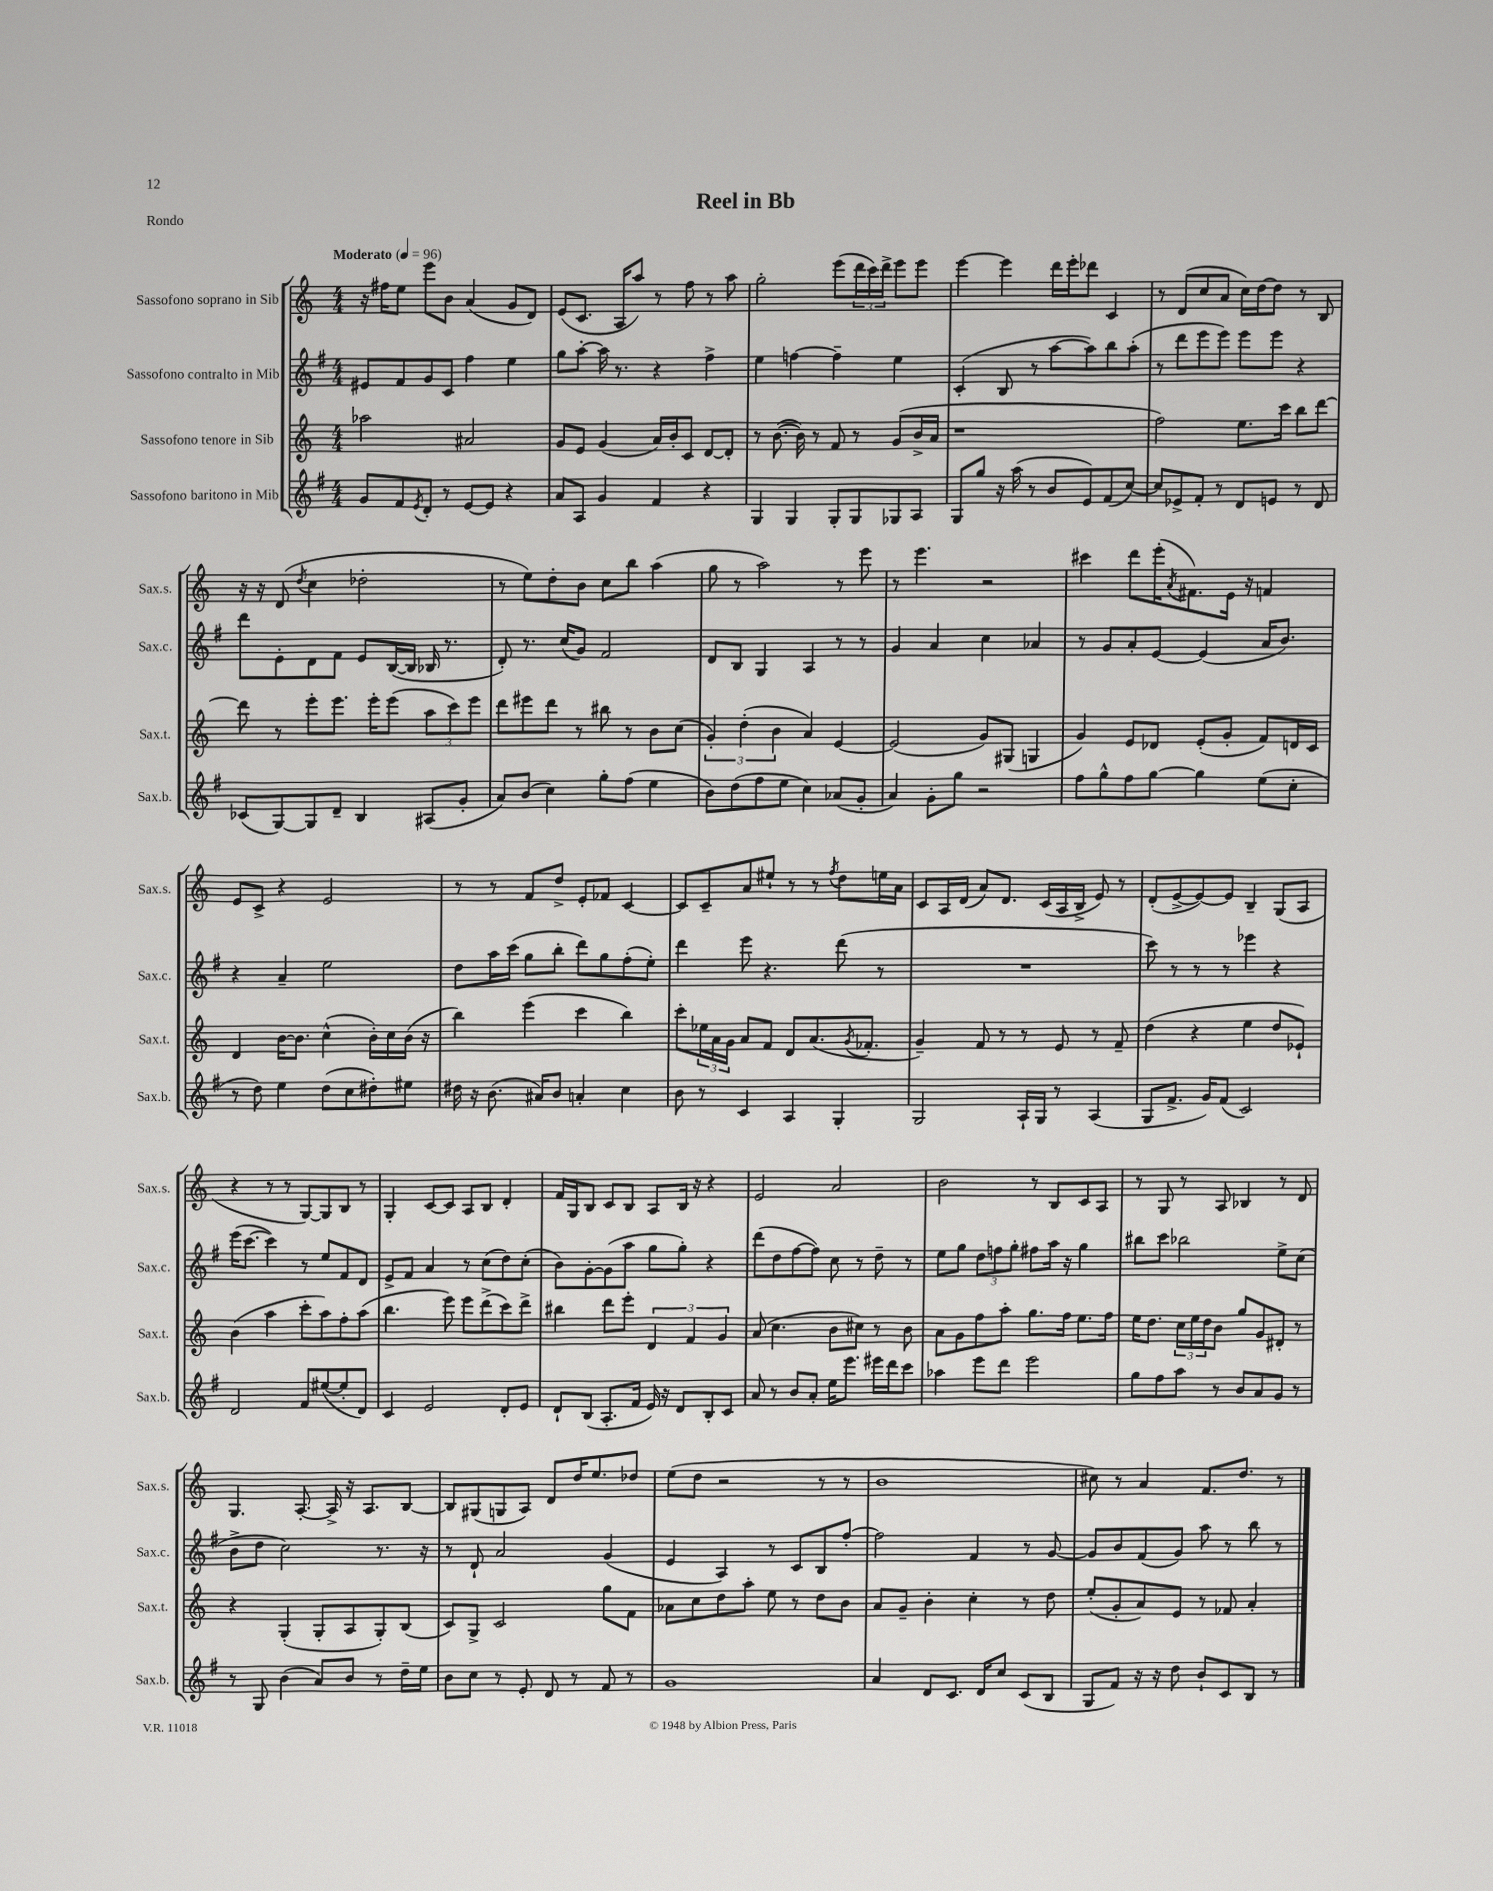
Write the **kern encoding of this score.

**kern	**kern	**kern	**kern
*staff4	*staff3	*staff2	*staff1
*clefG2	*clefG2	*clefG2	*clefG2
*k[f#]	*k[]	*k[f#]	*k[]
*M4/4	*M4/4	*M4/4	*M4/4
*MM96	*MM96	*MM96	*MM96
8g	2aa-	8e#	16r
.	.	.	16ff#
8f#	.	8f#	8ee
8qe	.	.	.
8d'	.	8g	8eee
8r	.	8c	8b
[8e	2a#	4ff#	(4a
8e]	.	.	.
4r	.	4ee	8g
.	.	.	8d)
=	=	=	=
8a	8g	8gg	(8e
8A	8e	[8aa'	8.c
4g	(4g	16aa]	.
.	.	8.r	16A
.	.	.	8aa)
4f#	16a)	4r	8r
.	16b'	.	.
.	8c	.	8ff
4r	[8d	4ff#^	8r
.	8d']	.	8aa
=	=	=	=
4G	8r	4ee	2gg'
.	([8.b	.	.
4G	.	[4ff	.
.	16b])	.	.
.	8r	.	.
8G'	8f	4ff~]	(8eee
8G	8r	.	24ddd
.	.	.	24ccc)
.	.	.	24ddd^
8G-	(8g	4ee	8eee
8A	16b^	.	8eee
.	16a	.	.
=	=	=	=
8G	1r	(4c'	[4eee
8gg	.	.	.
16r	.	8B	4eee]
(16aa	.	.	.
8r	.	8r	.
8b	.	[8aa	16ddd
.	.	.	16eee'
8e)	.	8aa])	8ddd-
(8f#	.	8bb	4c
[8cc)	.	(8aa'	.
=	=	=	=
8cc]	2ff)	8r	8r
8e-^	.	8ddd	(8d
8f#'	.	8eee	8cc
8r	.	8eee)	8a
8d	8.ee	8eee	16cc)
.	.	.	[16dd
8e	.	8eee	8dd]
.	16ccc	.	.
8r	8bb	4r	8r
8d	[8ddd	.	8B
=	=	=	=
(8c-	8ddd]	8ddd	16r
.	.	.	16r
[8G)	8r	8e'	(8d
.	.	.	8qdd
8G]	8eee'	8d	4cc
8d~	8.eee	8f#	.
4B	.	8e	2dd-'
.	16eee'	.	.
.	(8eee	([16B	.
.	.	16B]	.
(8A#	12aa	16B-	.
.	.	8.r	.
.	12ccc)	.	.
8g'	.	.	.
.	12eee	.	.
=	=	=	=
8a)	8ddd	8d')	8r
(8b	8eee#	8.r	8ee)
4cc)	8ddd	.	8dd'
.	.	(16cc	.
.	8r	8g)	8b
8gg'	8bb#	2f#	8cc
(8ff#	8r	.	8bb
4ee	8b	.	(4aa
.	(8cc	.	.
=	=	=	=
8b)	6g')	8d	8gg
(8dd	.	8B	8r
.	(6dd'	.	.
8ff#	.	4G	2aa)
.	6b	.	.
8ee	.	.	.
4cc)	4a)	4A	.
(8a-	[4e	8r	8r
8g'	.	8r	8eee
=	=	=	=
4a)	(2e]	4g	8r
.	.	.	4.eee
8g'	.	4a	.
8gg	.	.	.
2r	8g)	4cc	2r
.	(8G#	.	.
.	4G	4a-	.
=	=	=	=
8ff#	4g)	8r	4ccc#
8gg^^	.	8g	.
8ff#	8e	8a'	8ddd
[8gg	8d-	[8e	(16eee'
.	.	.	8qa
.	.	.	8.f#)
4gg]	(8e'	(4e]	.
.	8g'	.	16e
.	.	.	16r
(8ee	8f)	16a	4f
.	.	8.b)	.
8cc'	16d	.	.
.	16c	.	.
=	=	=	=
8r	4d	4r	8e
8dd)	.	.	8c^
4ee	[16b	4a~	4r
.	8.b]	.	.
(8dd	(4cc^^	2ee	2e
8cc	.	.	.
8dd#')	16b')	.	.
.	16cc	.	.
8ee#	(16b	.	.
.	16r	.	.
=	=	=	=
16dd#	4bb)	8dd	8r
16r	.	.	.
(8.b	.	16aa	8r
.	.	(16ccc	.
.	(4eee	8gg	8f
16a#)	.	.	.
8b	.	8bb'	8dd^
4a'	4ccc	8ddd)	8e'
.	.	8gg	8f-
4cc	4bb)	(8ff#'	[4c
.	.	8ee')	.
=	=	=	=
8b	8ccc'	4ddd	8c]
8r	24ee-	.	8c~
.	24a	.	.
.	24g	.	.
4c	8a	8eee	8a
.	8f	4.r	8ee#`
4A	8d	.	8r
.	(8.a	.	8r
.	.	.	8qff
4G'	.	(8ddd	8dd
.	8qg	.	.
.	8.f-'	.	.
.	.	8r	16ee
.	.	.	16a
=	=	=	=
2G	4g~)	1r	8c
.	.	.	16A
.	.	.	(16d
.	8f	.	8a)
.	8r	.	8.d
16A`	8r	.	.
16G	.	.	(16c
8r	8e	.	16A
.	.	.	16B^
(4A	8r	.	8e)
.	8f~	.	8r
=	=	=	=
8G	(4dd	8ccc)	(8d'
8.f#^	.	8r	[8e^
.	4r	8r	8e_)
16g)	.	.	.
(8f#	.	8r	8e]
2c)	4ee	4eee-	4B~
.	8dd	4r	(8G
.	8e-`)	.	8A
=	=	=	=
2d	(4b	(16eee	4r
.	.	[8.ccc	.
.	4aa	4ccc])	8r
.	.	.	8r
8f#	8ccc'	8r	[8G)
([8ee#	8aa)	8ee	8G]
8ee#']	8ff'	8f#	8B
8d)	(8aa	8d	8r
=	=	=	=
4c	4.bb	8e^	4G'
.	.	8f#	.
2e	.	4a	[8c
.	8eee)	.	8c]
.	8eee	8r	8A
.	(8ddd^	(8cc	8B
8d'	8ccc)	8dd)	4d'
8e	8ddd^	(8cc'	.
=	=	=	=
8d`	4bb#	8b)	16f
.	.	.	16G
(8B	.	[8g'	8B
8.A'	8ddd	(8g]	8c
.	8eee'	8aa	8B
16f#	.	.	.
16e)	6d	8gg	8A
16r	.	.	.
8d	.	8gg')	16B
.	6f	.	.
.	.	.	16r
8B'	.	4r	4r
.	6g	.	.
8c	.	.	.
=	=	=	=
8a	(8a	(8ddd	2e
8r	4.cc	8dd	.
8b	.	[8ff#	.
8a'	.	8ff#])	.
16ee	8b	8cc	2a
8.eee	.	.	.
.	8cc#)	8r	.
16eee#	8r	8dd~	.
16ddd	.	.	.
8ccc	8b	8r	.
=	=	=	=
4aa-	8a	8ee	2b
.	8g	8gg	.
8eee	8ff	12dd	.
.	.	12ff	.
8ddd	8aa'	.	.
.	.	12gg'	.
2eee	8.gg	8ff#	8r
.	.	16aa	8B
.	16ff	16r	.
.	8.ee	4gg	8c
.	.	.	8A
.	16ff	.	.
=	=	=	=
8gg	16ee	8bb#	8r
.	8.dd	.	.
8ff#	.	8ccc	8G
8aa	24cc	2bb-	8r
.	24ee	.	.
.	24dd	.	.
8r	8b	.	8A
8b	8gg	.	4B-
8a	8g	.	.
8g	8d#'	8ee^	8r
8r	8r	(8cc	8d
=	=	=	=
8r	4r	8b^	4.G
8G	.	8dd	.
(4b	(4G'	2cc)	.
.	.	.	[8.A'
8a)	8G'	.	.
.	.	.	16A^]
8b	8A	.	16r
.	.	.	8.A
8r	8G')	8.r	.
16dd~	(8B	.	[8B
16ee	.	16r	.
=	=	=	=
8b	8c)	8r	8B]
8cc	8G^	8d`	(8G#
8r	2c	2a	8G
8e'	.	.	8A)
8d	.	.	8d
8r	.	.	16dd
.	.	.	8.ee
8f#	8gg	(4g	.
8r	8f	.	8dd-
=	=	=	=
1g	8a-	4e	(8ee
.	8cc	.	8dd
.	8dd	4A)	2r
.	8aa'	.	.
.	8ee	8r	.
.	8r	8c	.
.	8dd	8B	8r
.	8b	[8ff#'	8r
=	=	=	=
4a	8a	2ff#]	1b
.	8g~	.	.
8d	4b'	.	.
8.c	.	.	.
.	4cc'	4f#	.
16d	.	.	.
8cc	.	.	.
(8c	8r	8r	.
8B	8dd	[8g	.
=	=	=	=
8G	(8ee'	8g]	8cc#)
8f#)	8g'	8b	8r
16r	8a)	(8f#	4a
16r	.	.	.
8dd	8e	8g)	.
8b`	8r	8aa	8.f
8c	8f-	8r	.
.	.	.	8.dd
8B	4a'	8bb	.
8r	.	8r	8r
==	==	==	==
*-	*-	*-	*-
